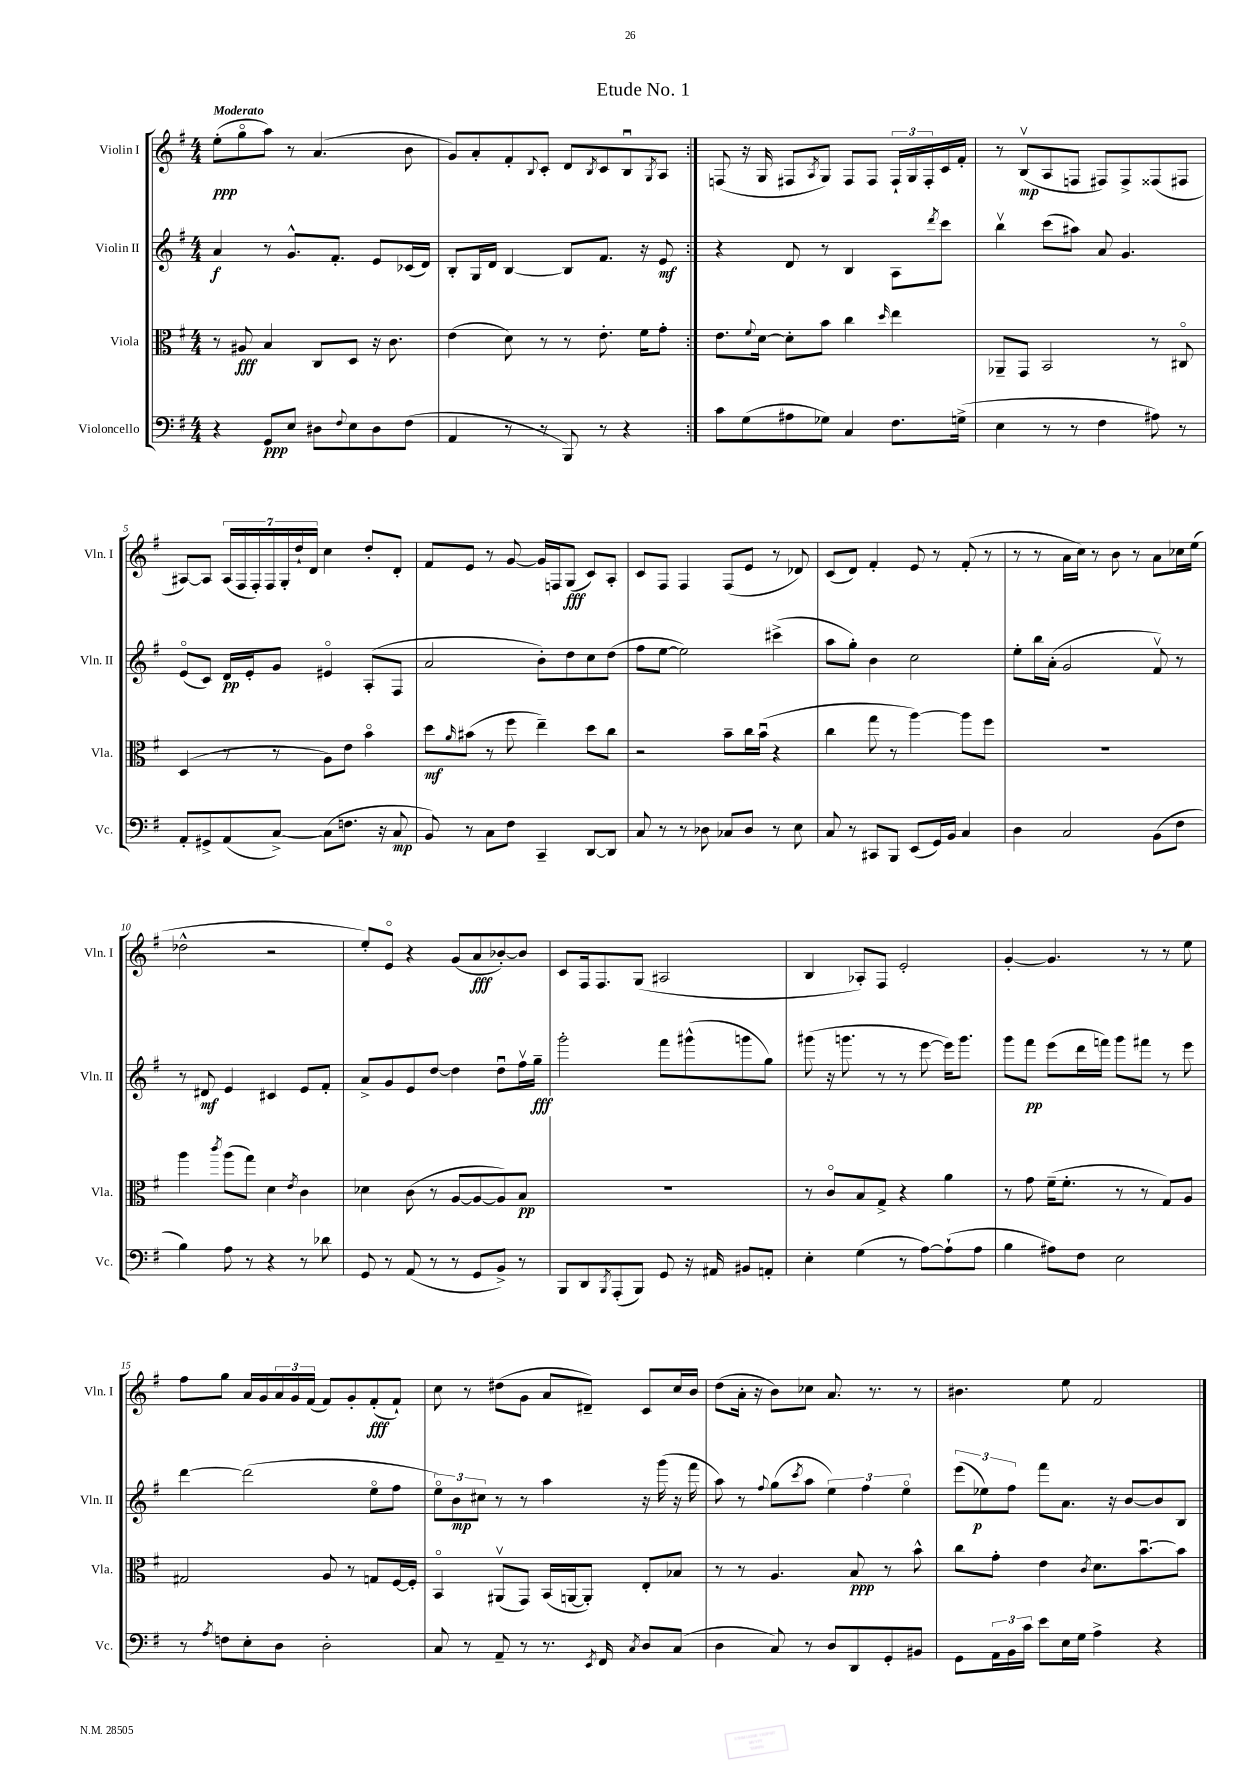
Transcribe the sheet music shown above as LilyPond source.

\header { title = "Etude No. 1" }
<<
\new StaffGroup <<
\new Staff = "s0" \with { instrumentName = "Violin I" shortInstrumentName = "Vln. I" } {
    \clef treble \key g \major \numericTimeSignature \time 4/4 \tempo "Moderato"
    \repeat volta 2 { e''8-.\ppp( g''8\flageolet a''8) r8 a'4.( b'8 |
    g'8) a'8-. fis'8-. \appoggiatura { b8 } c'8-. d'8 \acciaccatura { b8 } c'8 b8\downbow \acciaccatura { g8 } a8 | }
    f8( r16 g16 fis8 \acciaccatura { a8 } g8) fis8 fis8 \tuplet 3/2 { fis16-! g16 fis16-. } c'16 fis'16-. |
    r8 b8\upbow\mp( a8 f8 fis8) fis8-> fisis8( fis8 |
    ais8~) ais8 \tuplet 7/4 { ais16( fis16 fis16-.) fis16 g16-. d''16-! d'16 } c''4 d''8-. d'8-. |
    fis'8 e'8 r8 g'8~ g'16 f16 g8\fff( c'8) a8-. |
    c'8 fis8 fis4 fis8( e'8 r8 des'8) |
    c'8( d'8) fis'4-. e'8 r8 fis'8-.( r8 |
    r8 r8 a'16 c''16) r8 b'8 r8 a'8 ces''16 e''16( |
    des''2-^ r2 |
    e''8-.) e'8\flageolet r4 g'8( a'8\fff bes'8~-.) bes'8 |
    c'8 fis16 fis8. g8( ais2 |
    b4 aes8-.) fis8 e'2-. |
    g'4~-. g'4. r8 r8 e''8 |
    fis''8 g''8 a'16 g'16 \tuplet 3/2 { a'16 g'16 fis'16( } fis'8) g'8-. fis'8-.\fff( fis'8-!) |
    c''8 r8 dis''8( g'8 a'8 dis'8--) c'8 c''16 b'16 |
    d''8( a'16-. r16 b'8) ces''8 a'8. r8. r8 |
    bis'4. e''8 fis'2 \bar "|." |
}
\new Staff = "s1" \with { instrumentName = "Violin II" shortInstrumentName = "Vln. II" } {
    \clef treble \key g \major \numericTimeSignature \time 4/4
    \repeat volta 2 { a'4\f r8 g'8.-^ fis'8.-. e'8 ces'16( d'16) |
    b8-. g16 d'16 b4~ b8 fis'8. r16 e'8\mf | }
    r4 d'8 r8 b4 a8 \acciaccatura { d'''8 } c'''8 |
    b''4\upbow c'''8( ais''8) a'8 g'4. |
    e'8\flageolet( c'8) d'16\pp e'16-. g'8 eis'4\flageolet a8-.( fis8 |
    a'2 b'8-.) d''8 c''8 d''8( |
    fis''8 e''8~ e''2) cis'''4->( |
    a''8 g''8-.) b'4 c''2 |
    e''8-. b''16 a'16-.( g'2 fis'8\upbow) r8 |
    r8 dis'8\mf e'4 cis'4 e'8 fis'8-. |
    a'8-> g'8 e'8 d''8~ d''4 d''8\downbow fis''16\upbow g''16--\fff |
    g'''2-. fis'''8 gis'''8-^( g'''8 g''8) |
    gis'''8( r16 g'''8. r8 r8 e'''8~ e'''16) g'''8. |
    g'''8 fis'''8\pp e'''8( d'''16 f'''16) g'''8 fis'''8 r8 e'''8 |
    d'''4~ d'''2( e''8\flageolet fis''8 |
    \tuplet 3/2 { e''8\flageolet) b'8\mp cis''8 } r8 r8 a''4 r16 g'''16( r16 fis'''16 |
    a''8) r8 \appoggiatura { fis''8 } g''8( \acciaccatura { c'''8 } a''8 \tuplet 3/2 { e''4) fis''4 e''4\flageolet } |
    \tuplet 3/2 { e'''8( ees''8\p) fis''8 } fis'''8 a'8. r16 b'8~ b'8 b8 \bar "|." |
}
\new Staff = "s2" \with { instrumentName = "Viola" shortInstrumentName = "Vla." } {
    \clef alto \key g \major \numericTimeSignature \time 4/4
    \repeat volta 2 { r8 ais8\fff b4 c8 d8 r16 c'8. |
    e'4( d'8) r8 r8 e'8.-. fis'16 g'8-. | }
    e'8. \appoggiatura { fis'8 } d'16~ d'8-. b'8 c''4 \grace { d''16 } e''4 |
    aes,8-- g,8 b,2 r8 cis8\flageolet |
    d4( r8 r8 a8) e'8 b'4\flageolet |
    d''8\mf \grace { a'16 } bis'8( r8 fis''8 e''4--) d''8 c''8 |
    r2 b'8-- c''16 b'16\downbow( r4 |
    c''4 g''8 r8 a''4~) a''8 fis''8 |
    R1 |
    a''4 \acciaccatura { c'''8 } a''8( g''8) d'4 \acciaccatura { e'8 } c'4 |
    des'4 c'8( r8 a8~ a8~ a8) b8\pp |
    R1 |
    r8 c'8\flageolet b8 g8-> r4 a'4 |
    r8 g'8 fis'16--( fis'8.-. r8 r8 g8) a8 |
    gis2 a8 r8 g8 fis16~ fis16-. |
    b,4\flageolet ais,8\upbow( g,8) b,16( a,16~ a,8-.) e8-. bes8 |
    r8 r8 a4. b8\ppp r8 b'8-^ |
    c''8 g'8-. e'4 \acciaccatura { c'8 } d'8. b'8.~\downbow b'8 \bar "|." |
}
\new Staff = "s3" \with { instrumentName = "Violoncello" shortInstrumentName = "Vc." } {
    \clef bass \key g \major \numericTimeSignature \time 4/4
    \repeat volta 2 { r4 g,8\ppp e8 dis8 \appoggiatura { fis8 } e8 dis8 fis8( |
    a,4 r8 r8 b,,8) r8 r4 | }
    c'8 g8( ais8 ges8) c4 fis8. g16->( |
    e4 r8 r8 fis4 ais8) r8 |
    a,8-. gis,8-> a,8( c8~->) c8( f8. r16 c8\mp |
    b,8) r8 c8 fis8 c,4-- d,8~ d,8 |
    c8 r8 r8 des8 ces8 des8 r8 e8 |
    c8 r8 cis,8 b,,8 e,8( g,16) b,16 c4 |
    d4 c2 b,8( fis8 |
    b4) a8 r8 r4 r8 des'8 |
    g,8 r8 a,8( r8 r8 g,8 b,8->) r8 |
    b,,8 d,8 \acciaccatura { b,,8 } a,,8-.( b,,8) g,8 r16 ais,16 bis,8 a,8-. |
    e4-. g4( r8 a8~) a8-!( a8 |
    b4 ais8) fis8 e2 |
    r8 \acciaccatura { a8 } f8 e8-. d8 d2-. |
    c8 r8 a,8-- r8 r8. \acciaccatura { e,8 } fis,16 \acciaccatura { c8 } d8 c8( |
    d4 c8) r8 d8 d,8 g,8-. bis,8 |
    g,8 \tuplet 3/2 { a,16 b,16 c'16 } e'8 e16 g16 a4-> r4 \bar "|." |
}
>>
>>
